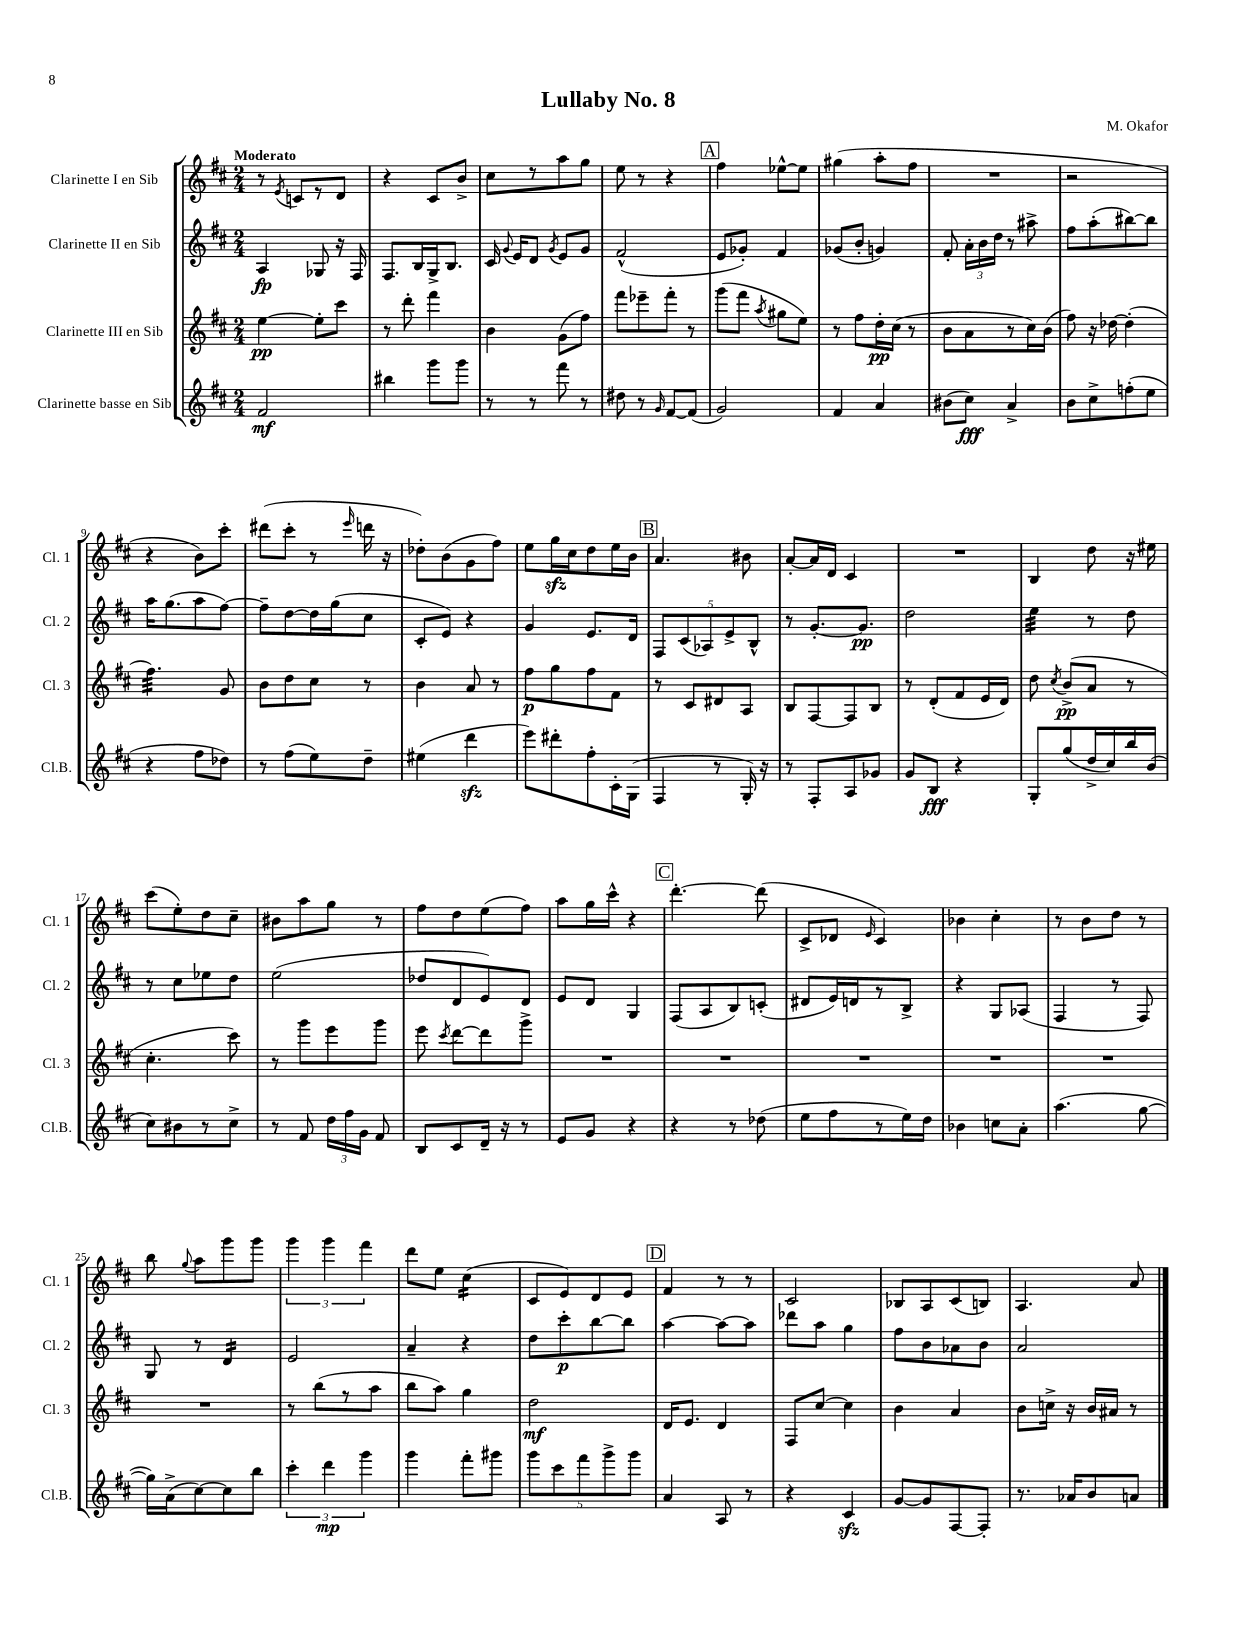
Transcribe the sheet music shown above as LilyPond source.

\header { title = "Lullaby No. 8" composer = "M. Okafor" }
<<
\new StaffGroup <<
\new Staff = "s0" \with { instrumentName = "Clarinette I en Sib" shortInstrumentName = "Cl. 1" } {
    \clef treble \key d \major \numericTimeSignature \time 2/4 \tempo "Moderato"
    \autoBeamOff r8 \acciaccatura { e'8 } c'8[ r8 d'8] |
    r4 cis'8[ b'8]-> |
    cis''8[ r8 a''8 g''8] |
    e''8 r8 r4 |
    \mark \markup { \box "A" } fis''4 ees''8[~-^ ees''8] |
    gis''4( a''8[-. fis''8] |
    R2 |
    r2 |
    r4 b'8[) cis'''8]-. |
    dis'''8[( cis'''8]-. r8 \grace { e'''16 } d'''16 r16 |
    des''8[-.) b'8( g'8 fis''8]) |
    e''8[ g''16\sfz cis''16 d''8 e''16 b'16] |
    \mark \markup { \box "B" } a'4. bis'8 |
    a'8[~-. a'16 d'16] cis'4 |
    R2 |
    b4 d''8 r16 eis''16 |
    cis'''8[( e''8-.) d''8 cis''8]-- |
    bis'8[ a''8 g''8] r8 |
    fis''8[ d''8 e''8( fis''8]) |
    a''8[ g''16 cis'''16]-^ r4 |
    \mark \markup { \box "C" } d'''4.~-. d'''8( |
    cis'8[-> des'8] \grace { e'16 } cis'4) |
    bes'4 cis''4-. |
    r8 b'8[ d''8] r8 |
    b''8 \appoggiatura { g''8 } a''8[ g'''8 g'''8] |
    \tuplet 3/2 { g'''4 g'''4 fis'''4 } |
    d'''8[ e''8] cis''4:16( |
    cis'8[ e'8) d'8 e'8] |
    \mark \markup { \box "D" } fis'4 r8 r8 |
    cis'2 |
    bes8[ a8 cis'8( b8]) |
    a4. a'8 \bar "|." |
}
\new Staff = "s1" \with { instrumentName = "Clarinette II en Sib" shortInstrumentName = "Cl. 2" } {
    \clef treble \key d \major \numericTimeSignature \time 2/4
    \autoBeamOff a4\fp ges8 r16 fis16 |
    fis8.[ b16 g16-> b8.] |
    cis'16 \appoggiatura { g'8 } e'16[ d'8] \acciaccatura { g'8 } e'8[ g'8] |
    fis'2-^( |
    \mark \markup { \box "A" } e'8[ ges'8]-.) fis'4 |
    ges'8[( b'8]-. g'4) |
    fis'8-. \tuplet 3/2 { a'16[-. b'16 d''16] } r8 ais''8-> |
    fis''8[ a''8-.( bis''8~) bis''8] |
    a''16[ g''8.( a''8 fis''8]~) |
    fis''8[-- d''8~ d''16 g''16( cis''8] |
    cis'8[-. e'8]) r4 |
    g'4 e'8.[ d'16] |
    \mark \markup { \box "B" } \tuplet 5/4 { fis8[ cis'8( aes8) e'8-> b8]-^ } |
    r8 g'8.[~-. g'8.]\pp |
    d''2 |
    e''4:32 r8 d''8 |
    r8 cis''8[ ees''8 d''8] |
    e''2( |
    des''8[ d'8 e'8) d'8] |
    e'8[ d'8] g4 |
    \mark \markup { \box "C" } fis8[( a8 b8) c'8]-.( |
    dis'8[ e'16) d'16 r8 b8]-> |
    r4 g8[ aes8]( |
    fis4 r8 fis8) |
    g8 r8 d'4:16 |
    e'2 |
    a'4-- r4 |
    d''8[ cis'''8-.\p b''8~ b''8] |
    \mark \markup { \box "D" } a''4~ a''8[~ a''8] |
    des'''8[ a''8] g''4 |
    fis''8[ b'8 aes'8 b'8] |
    a'2 \bar "|." |
}
\new Staff = "s2" \with { instrumentName = "Clarinette III en Sib" shortInstrumentName = "Cl. 3" } {
    \clef treble \key d \major \numericTimeSignature \time 2/4
    \autoBeamOff e''4~\pp e''8[-. cis'''8] |
    r8 d'''8-. fis'''4 |
    b'4 g'8[( fis''8]) |
    fis'''8[ ees'''8-- fis'''8]-. r8 |
    \mark \markup { \box "A" } g'''8[( fis'''8] \acciaccatura { a''8 } gis''8[ e''8]) |
    r8 fis''8[ d''16-.\pp cis''16]( r8 |
    b'8[ a'8 r8 cis''16) b'16]( |
    fis''8) r16 des''16~ des''4-.( |
    fis''4.:32) g'8 |
    b'8[ d''8 cis''8] r8 |
    b'4 a'8 r8 |
    fis''8[\p g''8 fis''8 fis'8] |
    \mark \markup { \box "B" } r8 cis'8[ dis'8 a8] |
    b8[ fis8~ fis8 b8] |
    r8 d'8[-.( fis'8 e'16 d'16]) |
    d''8 \acciaccatura { cis''8 } b'8[->\pp( a'8] r8 |
    cis''4.-. cis'''8) |
    r8 g'''8[ e'''8 g'''8] |
    e'''8 \acciaccatura { cis'''8 } d'''8[~ d'''8 g'''8]-> |
    R2 |
    \mark \markup { \box "C" } R2 |
    R2 |
    R2 |
    R2 |
    R2 |
    r8 b''8[( r8 a''8] |
    b''8[ a''8]) g''4 |
    d''2\mf |
    \mark \markup { \box "D" } d'16[ e'8.] d'4 |
    fis8[ cis''8]~ cis''4 |
    b'4 a'4 |
    b'8[ c''16]-> r16 b'16[ ais'16] r8 \bar "|." |
}
\new Staff = "s3" \with { instrumentName = "Clarinette basse en Sib" shortInstrumentName = "Cl.B." } {
    \clef treble \key d \major \numericTimeSignature \time 2/4
    \autoBeamOff fis'2\mf |
    bis''4 g'''8[ g'''8] |
    r8 r8 fis'''8 r8 |
    dis''8 r8 \grace { g'16 } fis'8[~ fis'8]( |
    \mark \markup { \box "A" } g'2) |
    fis'4 a'4 |
    bis'8[( cis''8]\fff) a'4-> |
    b'8[ cis''8-> f''8-.( e''8] |
    r4 fis''8[ des''8]) |
    r8 fis''8[( e''8) d''8]-- |
    eis''4( d'''4\sfz |
    e'''8[) dis'''8-. fis''8-. cis'16-. g16]( |
    \mark \markup { \box "B" } fis4 r8 g16-.) r16 |
    r8 fis8[-. a8 ges'8] |
    g'8[ b8]\fff r4 |
    g8[-. g''8( d''16-> cis''16) b''16 b'16]( |
    cis''8[) bis'8 r8 cis''8]-> |
    r8 fis'8 \tuplet 3/2 { d''16[ fis''16 g'16] } fis'8 |
    b8[ cis'8 d'16]-- r16 r8 |
    e'8[ g'8] r4 |
    \mark \markup { \box "C" } r4 r8 des''8( |
    e''8[ fis''8 r8 e''16) d''16] |
    bes'4 c''8[ a'8]-. |
    a''4.( g''8~ |
    g''16[) a'16->( cis''8~) cis''8 b''8] |
    \tuplet 3/2 { cis'''4-. d'''4\mp g'''4 } |
    g'''4 fis'''8[-. gis'''8] |
    \tuplet 5/4 { g'''8[ cis'''8 fis'''8 g'''8-> g'''8] } |
    \mark \markup { \box "D" } a'4 a8 r8 |
    r4 cis'4\sfz |
    g'8[~ g'8 fis8~ fis8]-. |
    r8. aes'16[ b'8 a'8] \bar "|." |
}
>>
>>
